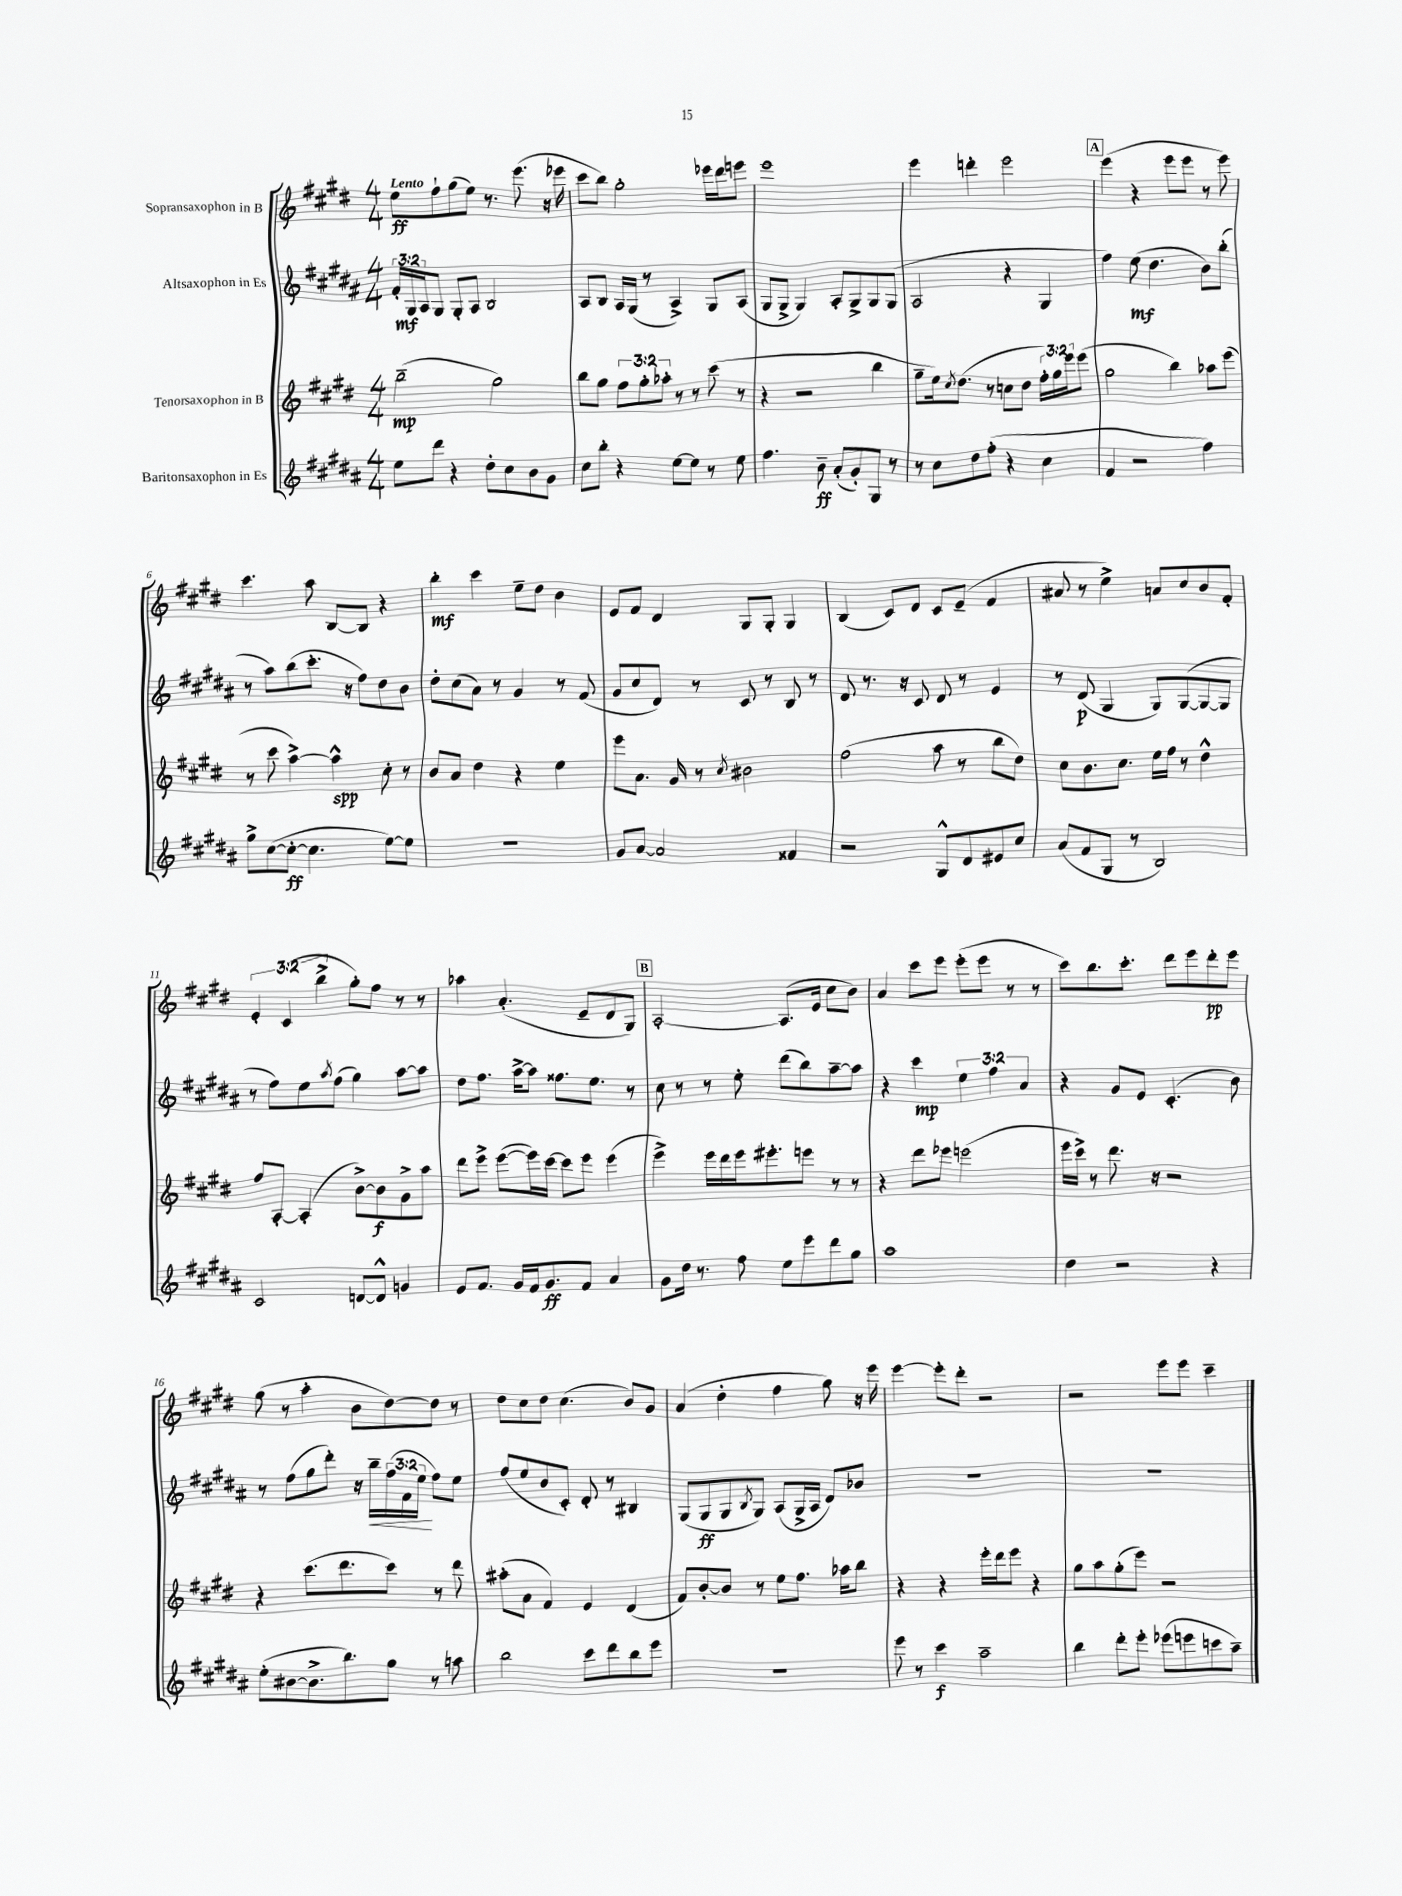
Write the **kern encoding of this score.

**kern	**kern	**kern	**kern
*staff4	*staff3	*staff2	*staff1
*clefG2	*clefG2	*clefG2	*clefG2
*k[f#c#g#d#a#]	*k[f#c#g#d#]	*k[f#c#g#d#a#]	*k[f#c#g#d#]
*M4/4	*M4/4	*M4/4	*M4/4
8ee	(2bb~	24f#'	8ee
.	.	24G#	.
.	.	24A#	.
8ddd#	.	8G#	8ff#`
4r	.	8G#'	(8gg#
.	.	8A#	8ee)
8dd#'	2gg#)	2B	8.r
8cc#	.	.	.
.	.	.	(8.eee
8b	.	.	.
8g#	.	.	16r
.	.	.	16eee-
=	=	=	=
8cc#	8bb	8A#	8ccc#
8bb'	8gg#	8B	8bb)
4r	12ff#	16A#	2gg#'
.	.	(16G#	.
.	12gg#'	.	.
.	.	8r	.
.	12aa-'	.	.
[8ee	8r	4A#^)	.
8ee]	8r	.	.
8r	(8ccc#	8G#	16eee-
.	.	.	16ddd#
8ee	8r	(8A#	8eee
=	=	=	=
4.ff#	4r	8G#	1eee
.	.	8G#^	.
.	2r	4G#)	.
8b~	.	.	.
(8a#'	.	8A#'	.
8g#')	.	8G#^	.
8G#	4bb	8G#	.
8r	.	(8G#	.
=	=	=	=
8r	8gg#~	2A#	4eee
8cc#	16ee)	.	.
.	8qcc#	.	.
.	(8.dd#	.	.
8dd#	.	.	4ddd'
(8ff#'	8r	.	.
4r	8cc	4r	2eee
.	8dd#	.	.
4cc#	24ff#')	4G#	.
.	24gg#	.	.
.	24eee	.	.
.	(8eee	.	.
=	=	=	=
4f#	2gg#	4ff#)	(4eee
2r	.	(8ee	4r
.	.	4.dd#	.
.	4bb)	.	8eee
.	.	.	8eee
4ff#)	8aa-	8b)	8r
.	(8eee	(8bb'	8eee)
=	=	=	=
8gg#^	8r	8r	4.ccc#
([8cc#	8ccc#	8aa#)	.
8cc#'_	[4aa^)	(8bb	.
4.cc#]	.	8.ccc#'	8aa
.	4aa^^]	.	[8B
.	.	16r	.
.	.	8ff#)	8B]
[8ee)	8cc#'	8dd#	4r
8ee]	8r	8b	.
=	=	=	=
1r	8b	8dd#'	4bb'
.	8a	(8cc#	.
.	4dd#	8a#)	4ccc#
.	.	8r	.
.	4r	4g#	8ee~
.	.	.	8dd#
.	4ee	8r	4b
.	.	(8f#	.
=	=	=	=
8g#	8eee	8g#	8e
[8a#	8.a	8cc#	8f#
2a#]	.	8d#)	4d#
.	16g#	.	.
.	8r	8r	.
.	8qcc#	.	.
.	2b#	8c#	8G#
.	.	8r	8G#'
4f##	.	8B	4G#
.	.	8r	.
=	=	=	=
2r	(2ff#	8d#	(4B
.	.	8.r	.
.	.	.	8c#)
.	.	16r	.
.	.	8c#	8d#
8G#^^	8aa	8d#	8c#
8d#	8r	8r	(8e~
8e#	8bb	4e	4f#
8cc#	8dd#)	.	.
=	=	=	=
(8a#	8cc#	8r	8a#
8f#	8.b	(8d#	8r
8G#	.	4G#	4ee^)
.	8.cc#	.	.
8r	.	.	.
2B)	16ee	8G#)	8a
.	16ff#	.	.
.	8r	([8G#	8cc#
.	4dd#^^	8G#_	8b
.	.	8G#]	8f#'
=	=	=	=
2c#	8ff#	8r	6e'
.	[8A'	8ff#)	.
.	.	.	(6c#
.	(4A']	8ee	.
.	.	.	6bb^
.	.	8qaa#	.
.	.	(8ff#	.
[8d	[8b^)	4gg#)	8gg#')
8d^^]	8b]	.	8ff#
4g	8g#^	[8aa#	8r
.	8aa	8aa#]	8r
=	=	=	=
8e	8ddd#	8dd#	4aa-
8.f#	8eee^	8.ff#	.
.	([8eee	.	(4.a'
16g#	.	[16aa#^	.
16f#	16eee])	8aa#]	.
8.g#	[16ccc#	.	.
.	8ccc#]	8.ff##	.
8f#	8eee	.	8e~
.	.	8.ee	.
4a#	(4eee	.	8d#
.	.	8r	8G#)
=	=	=	=
8g#	4eee^)	8cc#	[2A'
16dd#	.	8r	.
8.r	.	.	.
.	16eee	8r	.
.	16ddd#	.	.
8ff#	16eee	8ee'	.
.	8.eee#'	.	.
8ee	.	(8ddd#	(8.A]
8eee	8eee	8bb)	.
.	.	.	16e
8ddd#	8r	[8aa#~	8cc#
8gg#	8r	8aa#]	8b)
=	=	=	=
1aa#	4r	4r	4a
.	8ddd#	4ccc#	8ccc#
.	8eee-	.	8eee
.	(2eee	6ee	(8eee'
.	.	.	8eee
.	.	6ff#	.
.	.	.	8r
.	.	6a#	.
.	.	.	8r
=	=	=	=
4dd#	16eee	4r	8ccc#)
.	16ccc#^)	.	.
.	8r	.	8.bb
2r	8.ddd#	8g#	.
.	.	.	8.ccc#'
.	.	8e	.
.	16r	.	.
.	2r	(4.c#'	8ddd#
.	.	.	8eee
4r	.	.	8ddd#'
.	.	8b)	8eee
=	=	=	=
(8ee'	4r	8r	(8gg#
[8b#	.	(8ff#	8r
8.b#^]	(8.ccc#	8gg#	4aa'
.	.	8ddd#')	.
8.bb)	8.ddd#	.	.
.	.	16r	8b
.	.	16bb~	.
8gg#	8ccc#)	(24ff#	[8dd#)
.	.	24f#	.
.	.	24ee	.
8r	8r	8ff#)	8dd#]
8aa	8ddd#	8ee	8r
=	=	=	=
2bb	(8aa#'	(8ff#	8dd#
.	8a	8ee	8cc#
.	4f#)	8b	8dd#
.	.	8c#')	(4.cc#
8ccc#	4e	8d#'	.
8ddd#	.	8r	.
8bb	(4d#	4B#	8b)
8eee	.	.	8g#
=	=	=	=
1r	8f#)	(8G#	(4a
.	[8b'	8G#	.
.	8b]	8G#	4dd#'
.	.	8qB	.
.	8r	8G#)	.
.	8ee	(8A#	4ff#
.	8.ff#	16G#^	.
.	.	16A#	.
.	.	8d#)	8gg#)
.	16aa-	.	.
.	8bb	8b-	16r
.	.	.	16eee
=	=	=	=
8eee	4r	1r	[4eee
8r	.	.	.
4ccc#	4r	.	8eee']
.	.	.	8ddd#'
2aa#~	16eee'	.	2r
.	16ddd#	.	.
.	8eee	.	.
.	4r	.	.
=	=	=	=
4bb	8gg#	1r	2r
.	8aa	.	.
8ddd#'	(8gg#'	.	.
8eee'	8eee)	.	.
(8eee-	2r	.	8eee
8eee	.	.	8eee
8ccc	.	.	4ccc#~
8aa#~)	.	.	.
==	==	==	==
*-	*-	*-	*-
